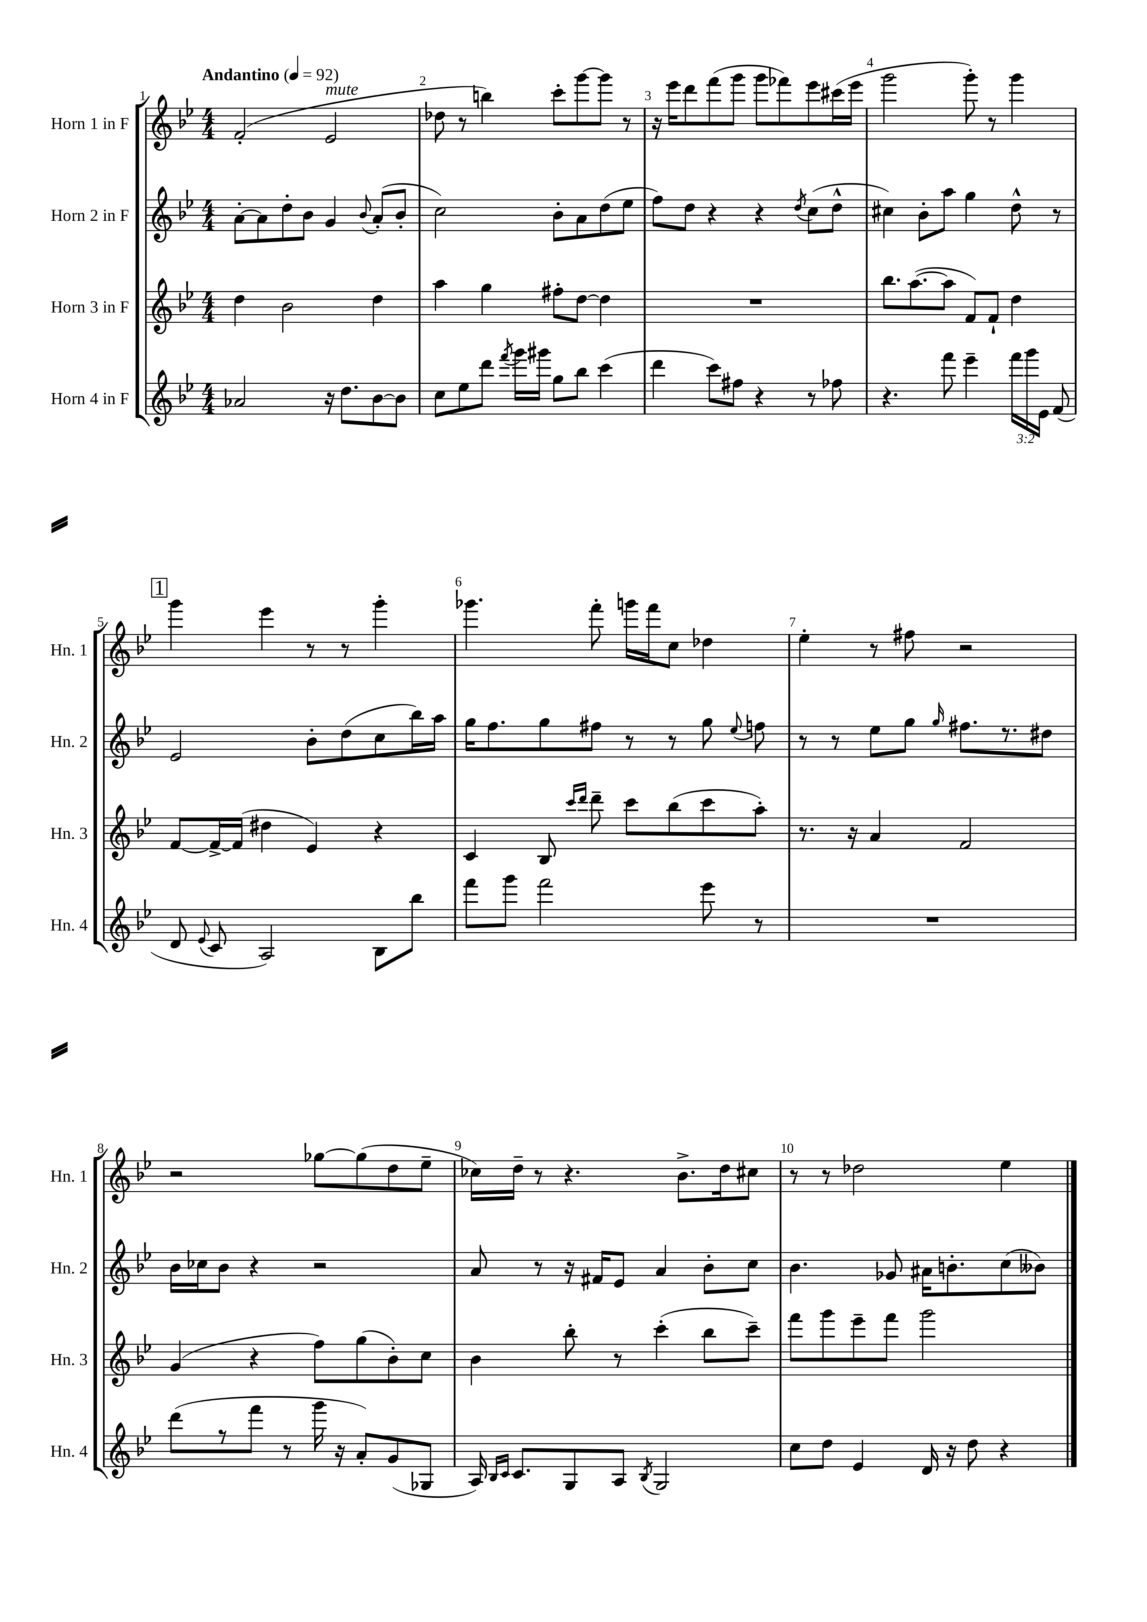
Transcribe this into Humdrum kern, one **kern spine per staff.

**kern	**kern	**kern	**kern
*staff4	*staff3	*staff2	*staff1
*clefG2	*clefG2	*clefG2	*clefG2
*k[b-e-]	*k[b-e-]	*k[b-e-]	*k[b-e-]
*M4/4	*M4/4	*M4/4	*M4/4
*MM92	*MM92	*MM92	*MM92
2a-	4dd	[8a'	(2f'
.	.	8a]	.
.	2b-	8dd'	.
.	.	8b-	.
16r	.	4g	2e-
8.dd	.	.	.
.	.	8qqb-	.
[8b-	4dd	(8a'	.
8b-]	.	8b-'	.
=	=	=	=
8cc	4aa	2cc)	8dd-
8ee-	.	.	8r
8ddd	4gg	.	4bb)
8qfff	.	.	.
16ggg	.	.	.
16ggg#	.	.	.
8gg	8ff#'	8b-'	8ccc'
8bb-	[8dd	8a	[8ggg
(4ccc	4dd]	(8dd	8ggg]
.	.	8ee-	8r
=	=	=	=
4ddd	1r	8ff)	16r
.	.	.	16eee-
.	.	8dd	8ddd
8ccc)	.	4r	(8fff
8ff#	.	.	8ggg
4r	.	4r	8ggg
.	.	.	8fff-)
.	.	8qdd	.
8r	.	(8cc	8eee-
8ff-	.	8dd^^	(16ccc#
.	.	.	16eee-
=	=	=	=
4.r	8.bb-	4cc#)	2ggg
.	([8.aa	.	.
.	.	8b-'	.
8fff	8aa]	8aa	.
4eee-~	8f)	4gg	8ggg')
.	8f`	.	8r
24fff	4dd	8dd^^	4ggg
24ggg	.	.	.
24e-	.	.	.
(8f	.	8r	.
=	=	=	=
8d	[8f	2e-	4ggg
8qqe-	.	.	.
8c	16f^_	.	.
.	(16f]	.	.
2A)	4dd#	.	4eee-
.	4e-)	8b-'	8r
.	.	(8dd	8r
8B-	4r	8cc	4ggg'
8bb-	.	16bb-)	.
.	.	16aa	.
=	=	=	=
8fff	4c	16gg	4.ggg-
.	.	8.ff	.
8ggg	.	.	.
2fff	8B-	8gg	.
.	16qqccc	.	.
.	16qqddd	.	.
.	8ddd~	8ff#	8fff'
.	8ccc	8r	16ggg
.	.	.	16fff
.	(8bb-	8r	8cc
8eee-	8ccc	8gg	4dd-
.	.	8qqee-	.
8r	8aa')	8ff	.
=	=	=	=
1r	8.r	8r	4ee-'
.	.	8r	.
.	16r	.	.
.	4a	8ee-	8r
.	.	8gg	8ff#
.	.	16qqgg	.
.	2f	8.ff#	2r
.	.	8.r	.
.	.	8dd#	.
=	=	=	=
(8ddd	(4g	16b-	2r
.	.	16cc-	.
8r	.	8b-	.
8fff	4r	4r	.
8r	.	.	.
16ggg	8ff)	2r	[8gg-
16r	.	.	.
8a')	(8gg	.	(8gg-]
(8g	8b-')	.	8dd
8G-	8cc	.	8ee-~
=	=	=	=
16A)	4b-	8a	16cc-)
16qqB-	.	.	.
16qqc	.	.	.
8.c	.	.	16dd~
.	.	8r	8r
8G	8bb-'	16r	4.r
.	.	16f#	.
8A	8r	8e-	.
8qB-	.	.	.
2G	(4ccc'	4a	.
.	.	.	8.b-^
.	8bb-	8b-'	.
.	.	.	16dd
.	8ccc~)	8cc	8cc#
=	=	=	=
8cc	8fff	4.b-	8r
8dd	8ggg	.	8r
4e-	8eee-~	.	2dd-
.	8fff	8g-	.
16d	2ggg	16a#	.
16r	.	8.b'	.
8dd	.	.	.
4r	.	(8cc	4ee-
.	.	8b--)	.
==	==	==	==
*-	*-	*-	*-
